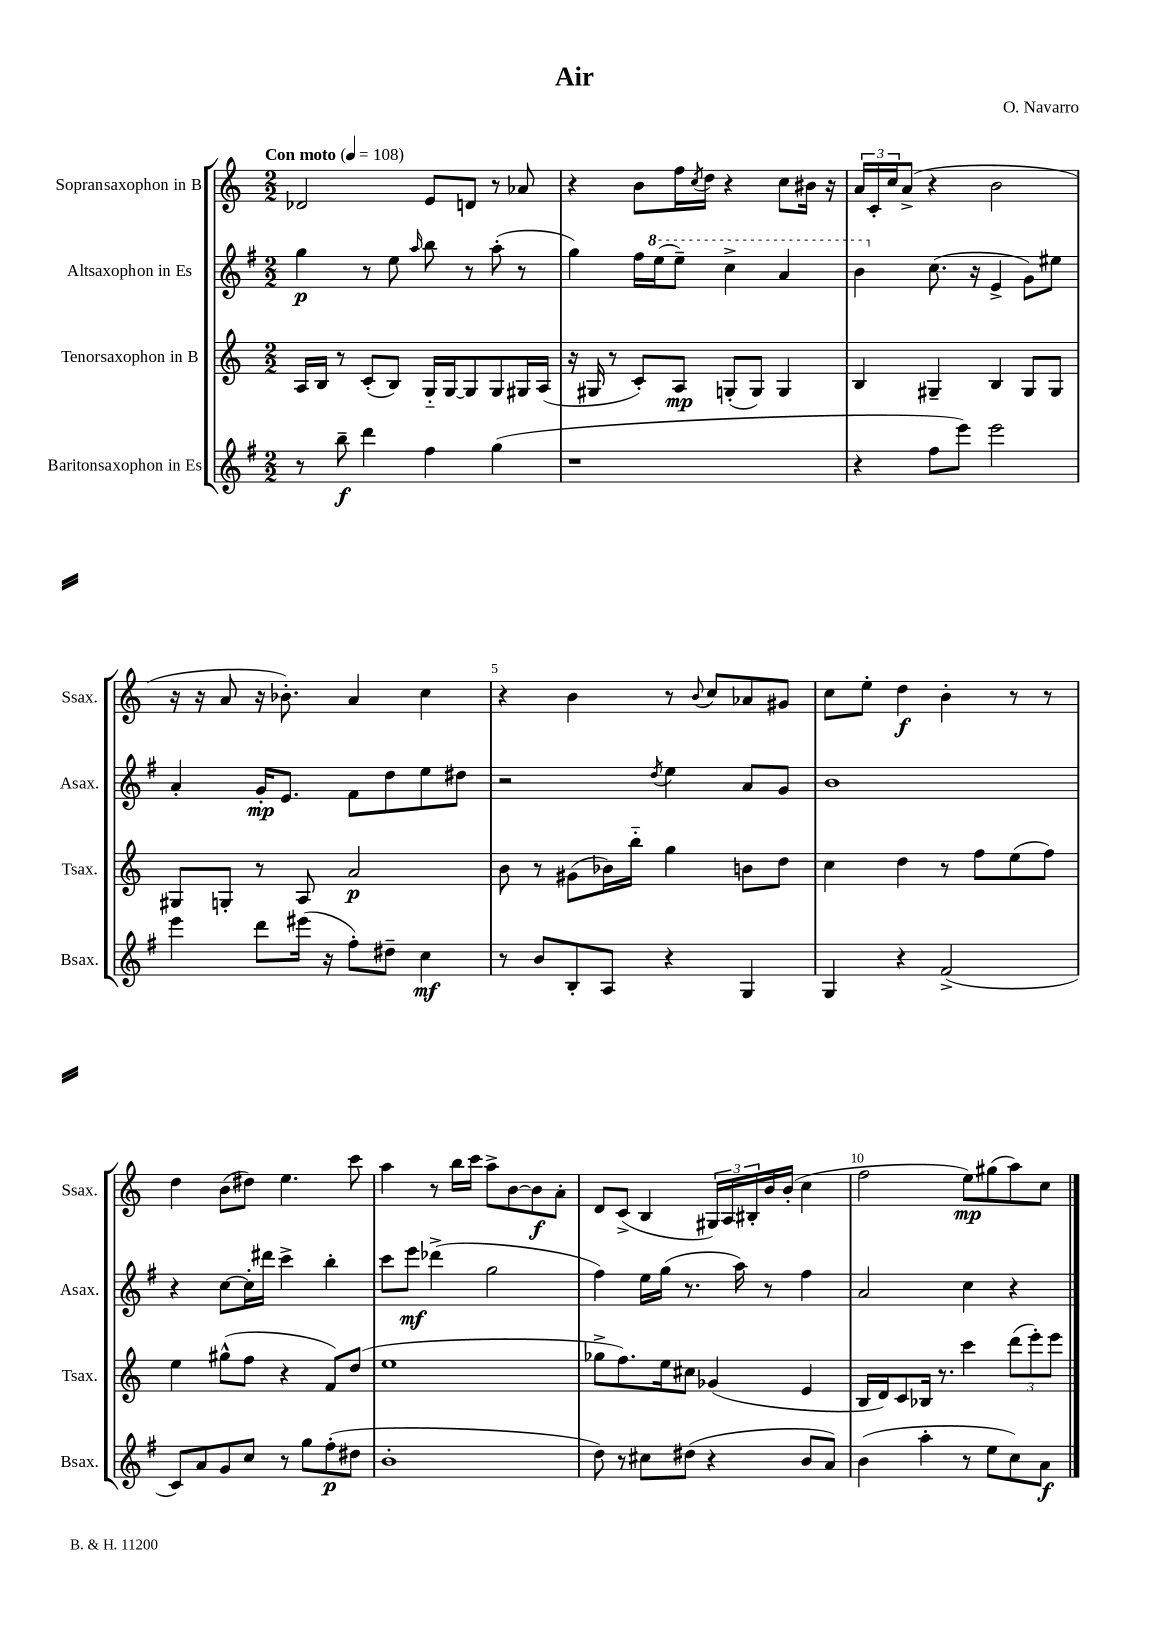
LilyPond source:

\header { title = "Air" composer = "O. Navarro" }
<<
\new StaffGroup <<
\new Staff = "s0" \with { instrumentName = "Sopransaxophon in B" shortInstrumentName = "Ssax." } {
    \clef treble \key c \major \numericTimeSignature \time 2/2 \tempo "Con moto" 4 = 108
    des'2 e'8 d'8 r8 aes'8 |
    r4 b'8 f''16 \acciaccatura { c''8 } d''16 r4 c''8 bis'16 r16 |
    \tuplet 3/2 { a'16 c'16-. c''16 } a'8->( r4 b'2 |
    r16 r16 a'8 r16 bes'8.-.) a'4 c''4 |
    r4 b'4 r8 \appoggiatura { b'8 } c''8 aes'8 gis'8 |
    c''8 e''8-. d''4\f b'4-. r8 r8 |
    d''4 b'8( dis''8) e''4. c'''8 |
    a''4 r8 b''16 c'''16 a''8-> b'8~ b'8\f a'8-. |
    d'8 c'8->( b4 \tuplet 3/2 { gis16) a16 bis16-. } b'16 b'16-.( c''4 |
    f''2 e''8\mp) gis''8( a''8) c''8 \bar "|." |
}
\new Staff = "s1" \with { instrumentName = "Altsaxophon in Es" shortInstrumentName = "Asax." } {
    \clef treble \key g \major \numericTimeSignature \time 2/2
    g''4\p r8 e''8 \grace { a''16 } b''8 r8 a''8-.( r8 |
    g''4) fis''16 \ottava #1 e'''16( e'''8--) c'''4-> a''4 |
    b''4 \ottava #0 c''8.( r16 e'4-> g'8) eis''8 |
    a'4-. g'16-.\mp e'8. fis'8 d''8 e''8 dis''8 |
    r2 \acciaccatura { d''8 } e''4 a'8 g'8 |
    b'1 |
    r4 c''8~ c''16-. dis'''16 c'''4-> b''4-. |
    c'''8 e'''8\mf des'''4->( g''2 |
    fis''4) e''16 g''16( r8. a''16) r8 fis''4 |
    a'2 c''4 r4 \bar "|." |
}
\new Staff = "s2" \with { instrumentName = "Tenorsaxophon in B" shortInstrumentName = "Tsax." } {
    \clef treble \key c \major \numericTimeSignature \time 2/2
    a16 b16 r8 c'8-.( b8) g16-_ g16~ g8 g8 gis16 a16( |
    r16 gis16 r8 c'8-.) a8\mp g8-.( g8) g4 |
    b4 gis4-- b4 gis8 gis8 |
    gis8 g8-. r8 a8 a'2\p |
    b'8 r8 gis'8( bes'16) b''16-_ g''4 b'8 d''8 |
    c''4 d''4 r8 f''8 e''8( f''8) |
    e''4 gis''8-^( f''8 r4 f'8) d''8( |
    e''1 |
    ges''8-> f''8.) e''16 cis''8 ges'4( e'4 |
    b16 d'16) c'8 bes16 r8. c'''4 \tuplet 3/2 { d'''8( e'''8-.) e'''8 } \bar "|." |
}
\new Staff = "s3" \with { instrumentName = "Baritonsaxophon in Es" shortInstrumentName = "Bsax." } {
    \clef treble \key g \major \numericTimeSignature \time 2/2
    r8 b''8--\f d'''4 fis''4 g''4( |
    r1 |
    r4 fis''8 e'''8) e'''2 |
    e'''4 d'''8 eis'''16( r16 fis''8-.) dis''8-- c''4\mf |
    r8 b'8 b8-. a8 r4 g4 |
    g4 r4 fis'2->( |
    c'8) a'8 g'8 c''8 r8 g''8 fis''8-.\p( dis''8 |
    b'1-. |
    d''8) r8 cis''8 dis''8( r4 b'8 a'8) |
    b'4( a''4-. r8 e''8 c''8) a'8\f \bar "|." |
}
>>
>>
\layout { \context { \Score \override BarNumber.break-visibility = ##(#f #t #t) barNumberVisibility = #(every-nth-bar-number-visible 5) } }
